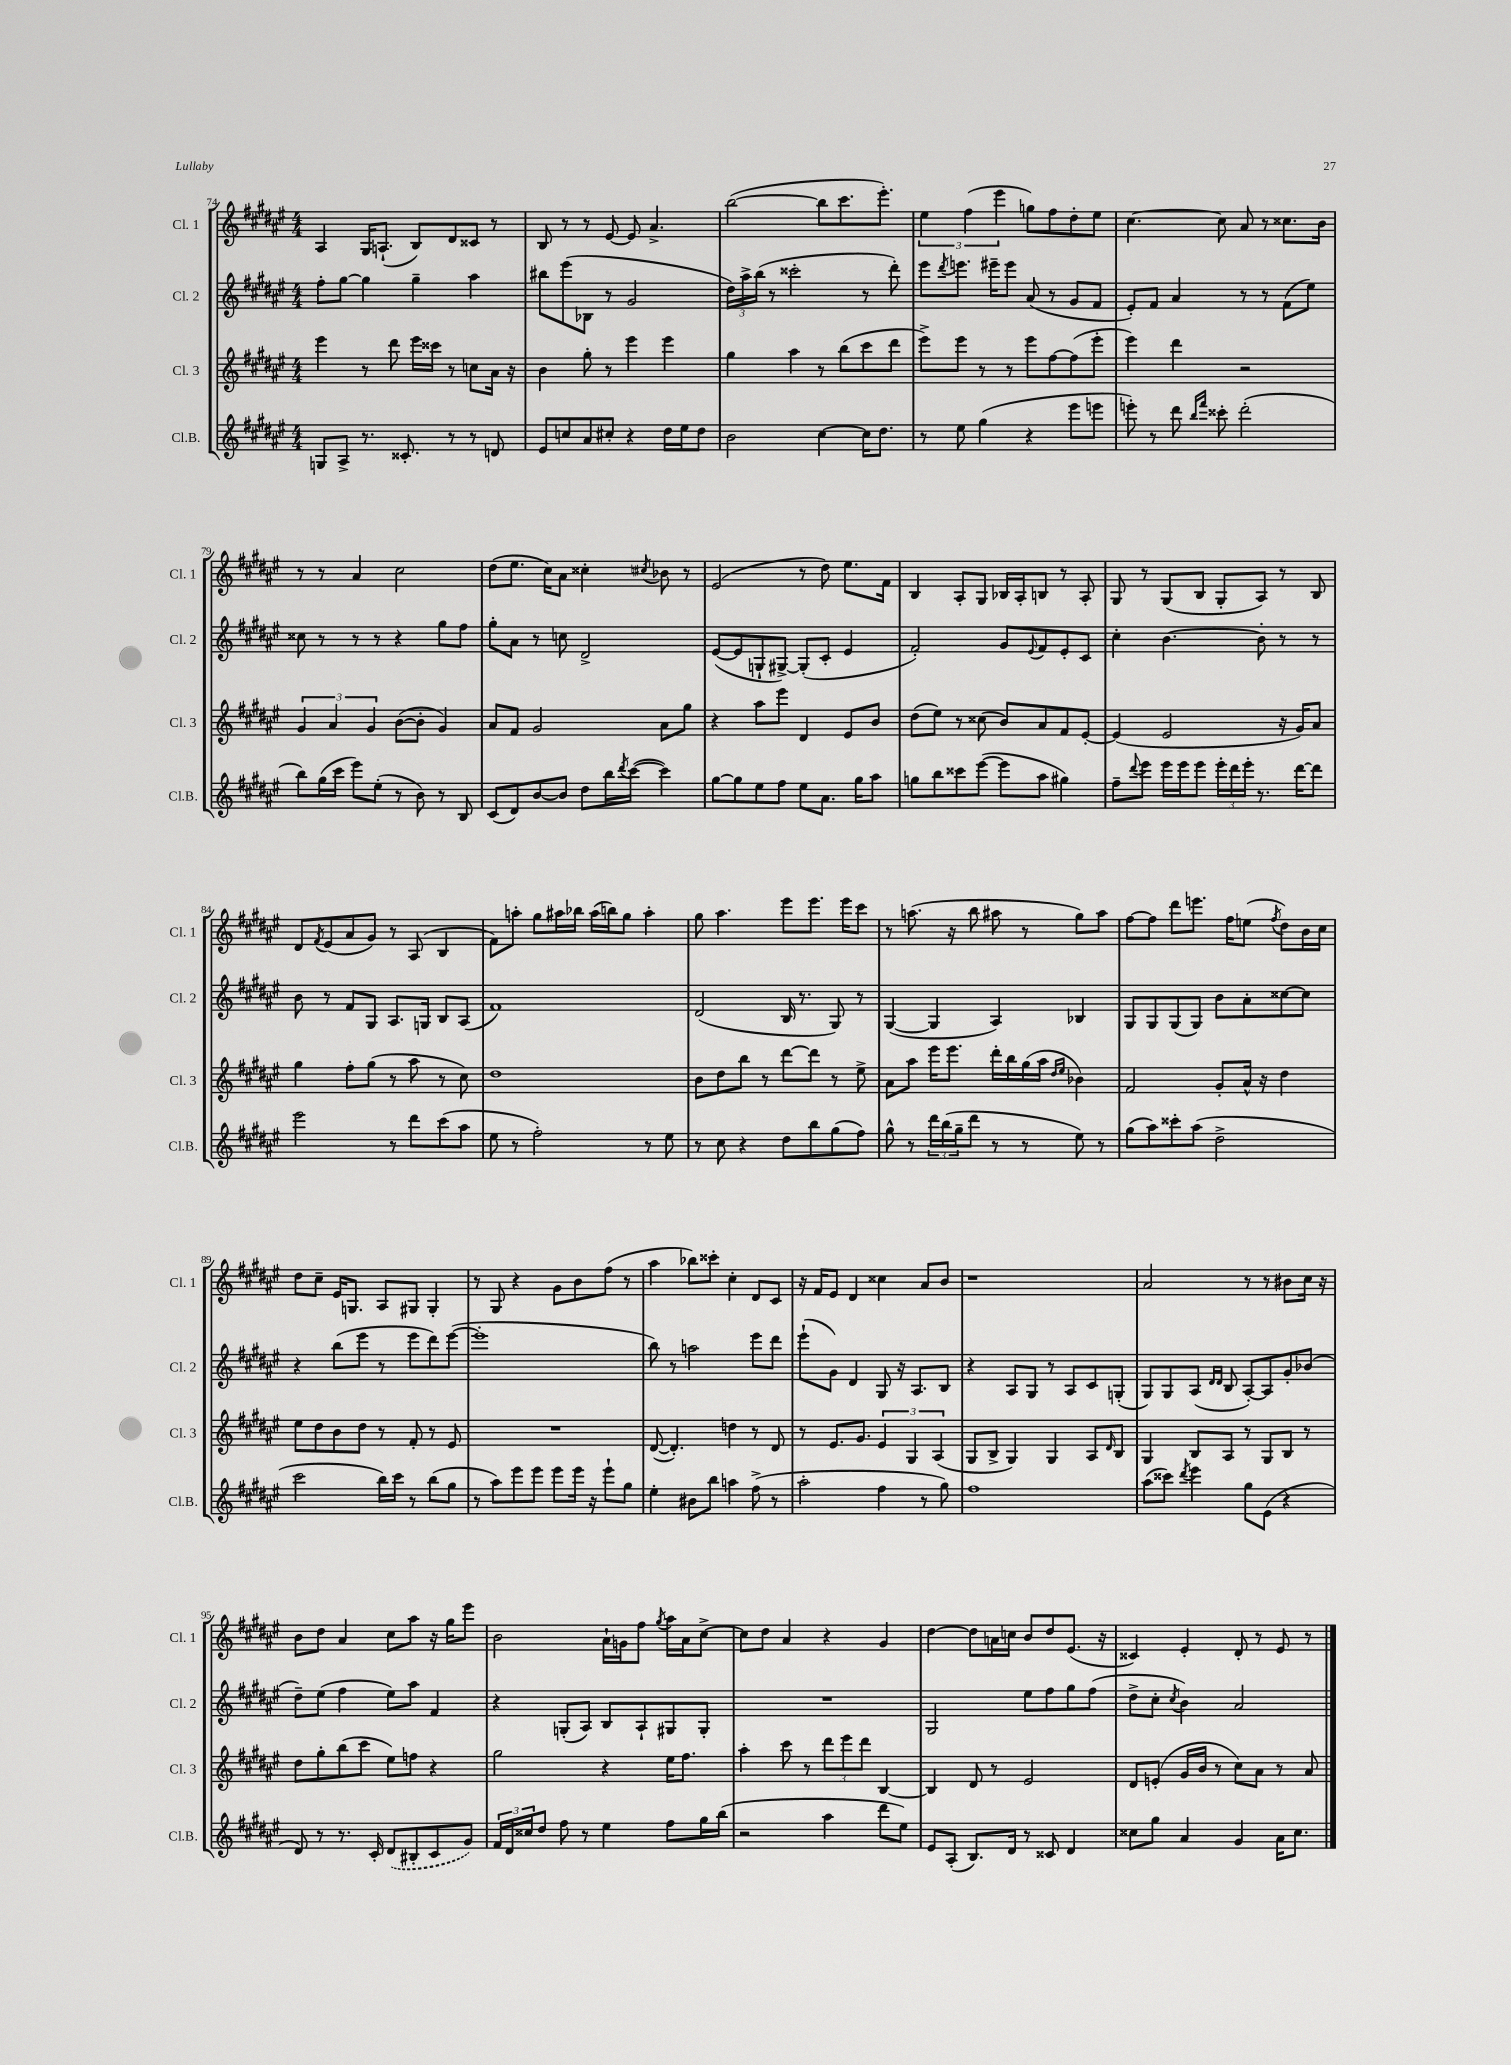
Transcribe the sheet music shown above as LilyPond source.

<<
\new StaffGroup <<
\new Staff = "s0" \with { instrumentName = "Cl. 1" shortInstrumentName = "Cl. 1" } {
    \clef treble \key fis \major \numericTimeSignature \time 4/4
    ais4 gis16 a8.-!( b8) dis'8 cisis'8 r8 |
    b8 r8 r8 eis'8~ eis'8 ais'4.-> |
    b''2~( b''8 cis'''8. eis'''8.-.) |
    \tuplet 3/2 { eis''4 fis''4( eis'''4 } g''8) fis''8 dis''8-. eis''8 |
    cis''4.~ cis''8 ais'8 r8 cisis''8. b'16 |
    r8 r8 ais'4 cis''2 |
    dis''8( eis''8. cis''16) ais'8 cisis''4-. \acciaccatura { cis''8 } bes'8 r8 |
    eis'2( r8 dis''8) eis''8. fis'16 |
    b4 ais8-. gis8 bes16 ais16-. b8 r8 ais8-. |
    gis8 r8 gis8( b8 gis8-. ais8) r8 b8 |
    dis'8 \acciaccatura { fis'8 } eis'8( ais'8 gis'8) r8 ais8( b4 |
    fis'8) a''8-. gis''8 ais''16 bes''16 ais''16( b''16) gis''8 ais''4-. |
    gis''8 ais''4. eis'''8 eis'''8. eis'''16 cis'''8 |
    r8 a''8.( r16 b''8 ais''8 r8 gis''8) ais''8 |
    fis''8~ fis''8 dis'''8 e'''8. fis''16 e''8( \acciaccatura { fis''8 } dis''8) b'16 cis''16 |
    dis''8 cis''8-- eis'16 g8. ais8 gis8 gis4-. |
    r8 gis8 r4 gis'8 b'8 fis''8( r8 |
    ais''4 bes''8) cisis'''8-. cis''4-. dis'8 cis'8 |
    r16 fis'16 eis'8 dis'4 cisis''4 ais'8 b'8 |
    r1 |
    ais'2 r8 r8 bis'8 cis''16 r16 |
    b'8 dis''8 ais'4 cis''8 ais''8 r16 gis''16 eis'''8 |
    b'2 ais'16-! g'16 fis''8 \acciaccatura { gis''8 } ais''16 ais'16 cis''8~-> |
    cis''8 dis''8 ais'4 r4 gis'4 |
    dis''4~ dis''8 a'16 c''16 b'8 dis''8 eis'8.( r16 |
    cisis'4) eis'4-. dis'8-. r8 eis'8 r8 \bar "|." |
}
\new Staff = "s1" \with { instrumentName = "Cl. 2" shortInstrumentName = "Cl. 2" } {
    \clef treble \key fis \major \numericTimeSignature \time 4/4
    fis''8-. gis''8~ gis''4 gis''4-- ais''4 |
    bis''8 eis'''8( bes8 r8 gis'2 |
    \tuplet 3/2 { dis''16) ais''16-> b''16( } r8 cisis'''2-. r8 dis'''8-.) |
    eis'''8 \acciaccatura { dis'''8 } e'''8. eis'''16-- eis'''8 ais'8( r8 gis'8 fis'8 |
    eis'8-.) fis'8 ais'4 r8 r8 fis'8( eis''8) |
    cisis''8 r8 r8 r8 r4 gis''8 fis''8 |
    gis''8-. ais'8 r8 c''8 dis'2-> |
    eis'8~( eis'8 g8-! gis8~->) gis8-.( cis'8-. eis'4 |
    fis'2-.) gis'8 \appoggiatura { eis'8 } fis'8 eis'8-. cis'8 |
    cis''4-. b'4.~ b'8-. r8 r8 |
    b'8 r8 fis'8 gis8 ais8. g16 b8 ais8( |
    fis'1) |
    dis'2( b16 r8. gis8) r8 |
    gis4~( gis4 ais4) bes4 |
    gis8 gis8 gis8( gis8) b'8 ais'8-. cisis''8~ cisis''8 |
    r4 b''8( eis'''8 r8 eis'''8 dis'''8) eis'''8~( |
    eis'''1-. |
    b''8) r8 a''2 eis'''8 dis'''8 |
    eis'''8-!( gis'8) dis'4 gis8 r16 ais8. b8 |
    r4 ais8 gis8 r8 ais8 cis'8 g8-.( |
    gis8) gis8 ais8( \grace { dis'16 dis'16 } b8 ais8~-.) ais8 gis'8-. bes'8( |
    dis''8--) eis''8( fis''4 eis''8) ais''8 fis'4 |
    r4 g8-.( ais8) b8 ais8-! gis8 gis8-. |
    R1 |
    gis2 eis''8 fis''8 gis''8 fis''8( |
    dis''8-> cis''8-. \acciaccatura { cis''8 } b'4) ais'2 \bar "|." |
}
\new Staff = "s2" \with { instrumentName = "Cl. 3" shortInstrumentName = "Cl. 3" } {
    \clef treble \key fis \major \numericTimeSignature \time 4/4
    eis'''4 r8 dis'''8 eis'''16 cisis'''16 r8 c''8 ais'16 r16 |
    b'4 gis''8-. r8 eis'''4 eis'''4 |
    gis''4 ais''4 r8 b''8( cis'''8 dis'''8 |
    eis'''8->) eis'''8 r8 r8 eis'''8 fis''8~ fis''8( eis'''8-. |
    eis'''4) dis'''4 r2 |
    \tuplet 3/2 { gis'4 ais'4 gis'4 } b'8~( b'8-. gis'4) |
    ais'8 fis'8 gis'2 ais'8 gis''8 |
    r4 ais''8 eis'''8 dis'4 eis'8 b'8 |
    dis''8( eis''8) r8 cisis''8( b'8) ais'8 fis'8 eis'8~-. |
    eis'4( eis'2 r16 gis'16) ais'8 |
    gis''4 fis''8-. gis''8( r8 ais''8 r8 cis''8) |
    dis''1 |
    b'8 dis''8 b''8 r8 dis'''8~ dis'''8 r8 eis''8-> |
    ais'8 ais''8 eis'''16 eis'''8. dis'''16-. b''16 gis''16( ais''16 \grace { dis''16 eis''16 } bes'4) |
    fis'2 gis'8-. ais'16-^ r16 dis''4 |
    eis''8 dis''8 b'8 dis''8 r8 fis'8-. r8 eis'8 |
    R1 |
    dis'8~( dis'4.-.) d''4 r8 dis'8 |
    r8 eis'8. gis'8. \tuplet 3/2 { eis'4 gis4 ais4( } |
    gis8 b8-> gis4) gis4 ais8 \grace { dis'16 } b8 |
    gis4 b8 ais8 r8 gis8 b8 r8 |
    dis''8 gis''8-. b''8( cis'''8 eis''8) f''8 r4 |
    gis''2 r4 eis''16 fis''8. |
    ais''4-. cis'''8 r8 \tuplet 3/2 { dis'''8 eis'''8 dis'''8 } b4~ |
    b4 dis'8 r8 eis'2 |
    dis'8 e'8-.( gis'16 b'16 r8 cis''8) ais'8 r8 ais'8 \bar "|." |
}
\new Staff = "s3" \with { instrumentName = "Cl.B." shortInstrumentName = "Cl.B." } {
    \clef treble \key fis \major \numericTimeSignature \time 4/4
    g8 ais8-> r8. cisis'8.-. r8 r8 d'8 |
    eis'8 c''8 ais'8 cis''8-. r4 dis''16 eis''16 dis''8 |
    b'2 cis''4~ cis''16 dis''8. |
    r8 eis''8 gis''4( r4 eis'''8 e'''8 |
    e'''8-.) r8 dis'''8 \grace { b''16 fis'''16 } cisis'''8-. dis'''2-.( |
    b''8) gis''16( cis'''16 eis'''8) eis''8-.( r8 b'8) r8 b8 |
    cis'8( dis'8) b'8~ b'8 dis''8 b''16 \acciaccatura { dis'''8 } cis'''16~( cis'''4) |
    gis''8~ gis''8 eis''8 fis''8 eis''8 ais'8. gis''16 ais''8 |
    g''8 b''8 cisis'''8 eis'''8~( eis'''8 ais''8 gis''4) |
    fis''8-- \appoggiatura { dis'''8 } eis'''8 eis'''16 eis'''16 eis'''8 \tuplet 3/2 { eis'''16-. dis'''16 eis'''16-. } r8. dis'''16~ dis'''8 |
    eis'''2 r8 dis'''8 cis'''8( ais''8 |
    eis''8 r8 fis''2-.) r8 eis''8 |
    r8 cis''8 r4 dis''8 b''8 gis''8( fis''8) |
    gis''8-^ r8 \tuplet 3/2 { dis'''16 b''16( gis''16-- } dis'''8 r8 r8 eis''8) r8 |
    gis''8( ais''8) cisis'''8-. ais''8( dis''2-> |
    cis'''2 b''16) cis'''16 r8 b''8( gis''8 |
    r8 ais''8) eis'''8 eis'''8 eis'''8 eis'''16 r16 eis'''8-! gis''8 |
    eis''4-. bis'8 b''8 a''4 fis''8->( r8 |
    ais''2-. fis''4 r8 gis''8) |
    fis''1 |
    ais''8( cisis'''8) \acciaccatura { dis'''8 } eis'''4 gis''8 eis'8( r4 |
    dis'8) r8 r8. cis'16-. \once \slurDashed dis'8( bis8-. cis'8 gis'8) |
    \tuplet 3/2 { fis'16 dis'16 cisis''16 } dis''8 fis''8 r8 eis''4 fis''8 gis''16 b''16( |
    r2 ais''4 dis'''8 eis''8) |
    eis'8 ais8-.( b8.) dis'16 r8 cisis'8 dis'4 |
    cisis''8 gis''8 ais'4 gis'4 ais'16 cisis''8. \bar "|." |
}
>>
>>
\layout { \context { \Score currentBarNumber = #74 } }
